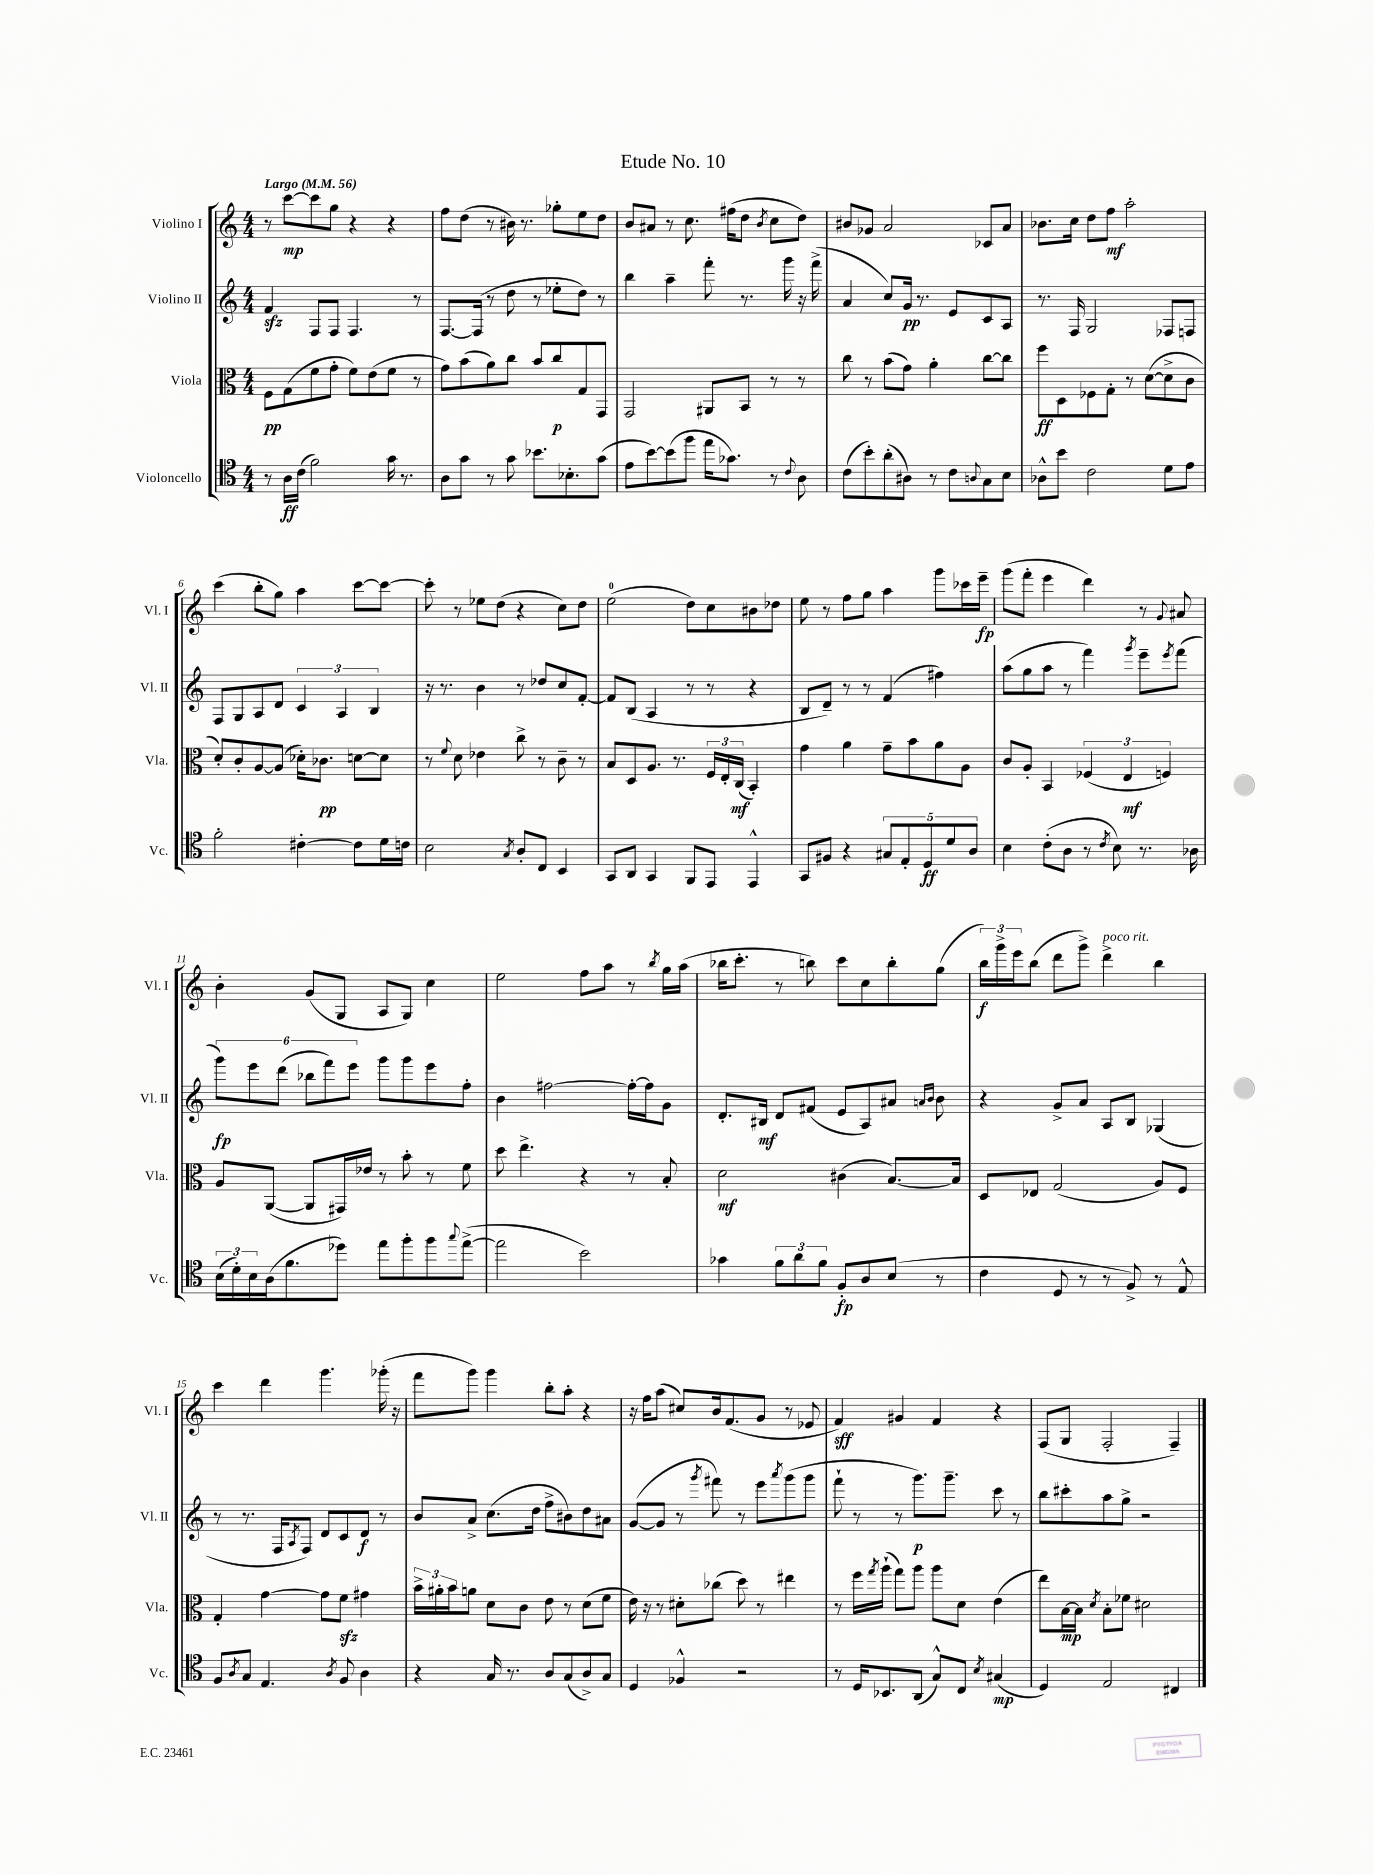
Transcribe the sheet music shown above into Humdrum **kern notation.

**kern	**kern	**kern	**kern
*staff4	*staff3	*staff2	*staff1
*clefC4	*clefC3	*clefG2	*clefG2
*k[]	*k[]	*k[]	*k[]
*M4/4	*M4/4	*M4/4	*M4/4
*MM56	*MM56	*MM56	*MM56
8r	8F\L	4f/	8r
16A\LL	(8G\	.	[8ccc\L
(16c\JJ	.	.	.
2f\)	8f\	8F/L	8ccc\]
.	8g'\J	8F/J	8gg\J
.	8f\L)	4.F/	4r
.	(8e\	.	.
16g\	8f\J	.	4r
8.r	.	.	.
.	8r	8r	.
=	=	=	=
8A\L	8g\L)	[8.F/L	8ff\L
8g\J	(8b\	.	(8dd\J
.	.	(16F/]Jk	.
8r	8a\)	8r	8r
8g\	8cc\J	8dd\	16b#\)
.	.	.	8.r
8.b-\L	8b/L	8r	.
.	8cc/	8ee-'\L	8gg-'\L
8.B-'\	.	.	.
.	8G/	8dd\J)	8ee\
(8g\J	8GG/J	8r	8dd\J
=	=	=	=
8e\L	2GG/	4bb\	8b/L
[8b\)	.	.	8a#/J
(8b\]	.	4aa~\	8r
8ff\J	.	.	8.cc\
16ee\LK	8AA#/L	8fff'\	.
8.g-\J)	.	.	(16ff#\LK
.	8BB/J	8.r	8dd\J
.	.	.	8qb/
8r	8r	.	8cc\L
.	.	16ggg\	.
8qqc/	.	.	.
8A\	8r	16r	8dd\J)
.	.	(16fff^\	.
=	=	=	=
(8c\L	8cc\	4a/	8b#/L
8b'\)	8r	.	8g-/J
(8a'\	(8b\L	8cc/L)	2a/
8A#\J)	8g\J)	16g/Jk	.
.	.	8.r	.
8r	4a'\	.	.
8c\L	.	8e/L	.
8qqA/	.	.	.
8G\	[8cc\L	8c/	8c-/L
8B\J	8cc\]J	8A/J	8a/J
=	=	=	=
8A-^^\L	8ff\L	8.r	8.b-\L
8b\J	8D\	.	.
.	.	16F/	16cc\Jk
2c\	8F-\	2G/	8dd\L
.	8G'\J	.	8ff\J
.	8r	.	2aa'\
.	([8d\L	.	.
8d\L	8d^\]	8F-/L	.
8e\J	8c\J	8F/J	.
=	=	=	=
2f'\	8d'/L)	8F/L	(4ccc\
.	8c'/	8G/	.
.	[8A/	8A/	8bb'\L
.	(8A/]J	8d/J	8gg\J)
[4c#'\	16d-'\LK)	6c/	4aa\
.	8.c-\J	.	.
.	.	6A/	.
8c#\]L	[8d\L	.	[8ccc\L
.	.	6B/	.
16d\L	8d\]J	.	8ccc\_J
16c\JJ	.	.	.
=	=	=	=
2B\	8r	16r	8ccc'\]
.	.	8.r	.
.	8qqf/	.	.
.	8d\	.	8r
.	4e-\	4b\	8ee-\L
.	.	.	(8dd\J
8qG/	.	.	.
8A'/L	8cc^\	8r	4r
8C/J	8r	8dd-/L	.
4BB/	8c~\	8cc/	8cc\L)
.	8r	[8f'/J	8dd\J
=	=	=	=
8GG/L	8B/L	8f/]L	(2ee\
8AA/J	8D/	(8B/J	.
4GG/	8.A/J	4A/	.
.	8.r	.	.
8FF/L	.	8r	8dd\L)
8EE/J	24F/LL	8r	8cc\
.	24E'/	.	.
.	(24C/JJ	.	.
4EE^^/	4BB'/)	4r	8b#\
.	.	.	8dd-\J
=	=	=	=
8GG/L	4g\	8B/L	8ee\
8F#/J	.	8d~/J)	8r
4r	4a\	8r	8ff\L
.	.	8r	8gg\J
10G#/L	8g~\L	(4f/	4aa\
10E'/	.	.	.
.	8b\	.	.
10D/	.	.	.
.	8a\	4ff#\)	8ggg\L
10d/	.	.	.
.	8A\J	.	16ccc-\L
10A/J	.	.	.
.	.	.	16eee~\JJ
=	=	=	=
4B\	8c/L	(8aa\L	(8ggg\L
.	8A'/J	8gg\	8fff'\J
(8c'\L	4BB/	8aa\J	4eee\
8A\J	.	8r	.
8r	(6F-/	4fff\)	4ddd\)
8qc/	.	.	.
8B\)	.	.	.
.	6E/	.	.
.	.	8qggg/	.
8.r	.	8eee~\L	8r
.	6F/)	.	.
.	.	8qeee/	8qqg/
.	.	(8fff\J	8a#/
16A-\	.	.	.
=	=	=	=
(24B\LL	8A/L	12ggg\L)	4b'\
24d'\)	.	.	.
24B\	.	12eee\	.
(16A\J	([8AA/J	.	.
.	.	(12ddd\J	.
8.f\	.	.	.
.	8AA/]L	12bb-\L	(8g/L
.	.	12fff\)	.
8dd-\J)	16GG#/L)	.	8G/J
.	.	12eee\J	.
.	16e-/JJ	.	.
8ee\L	8r	8ggg\L	8A/L
8ff'\	8b'\	8ggg\	8G/J)
8ff\	8r	8eee\	4cc\
8qqgg/	.	.	.
([8ee^\J	8f\	8ff'\J	.
=	=	=	=
2ee\]	8dd\	4b\	2ee\
.	4.ee^\	.	.
.	.	[2ff#\	.
2b\)	4r	.	8ff\L
.	.	.	8aa\J
.	8r	16ff#'\_LL	8r
.	.	16ff#\]J	.
.	.	.	8qbb/
.	8B'/	8g\J	16gg\LL
.	.	.	(16aa\JJ
=	=	=	=
4g-\	2d\	8.d'/L	16bb-\LK
.	.	.	8.ccc'\J
.	.	16B#/Jk	.
12f\L	.	8d/L	8r
12a\	.	.	.
.	.	(8f#/J	8bb\)
12f\J	.	.	.
8F'/L	(4c#\	8e/L	8ccc\L
8A/	.	8A/)	8cc\
(8B/J	[8.B/L)	8a#/J	8bb'\
.	.	16qqa/LL	.
.	.	16qqb/JJ	.
8r	.	8b\	(8gg\J
.	16B/]Jk	.	.
=	=	=	=
4c\	8D/L	4r	24bb\LL)
.	.	.	24ggg^\
.	.	.	24eee\J
.	8E-/J	.	(8bb\J
8D/	(2G/	8g^/L	8ddd\L
8r	.	8a/J	8ggg^\J)
8r	.	8A/L	4ddd^\
8F^/)	.	8B/J	.
8r	8A/L)	(4G-/	4bb\
8E^^/	8F/J	.	.
=	=	=	=
8F/L	4G'/	8r	4ccc\
8qA/	.	.	.
8G/J	.	8.r	.
4.E/	[4g\	.	4ddd\
.	.	16F/LK	.
.	.	8qA/	.
.	.	8F/J)	.
.	8g\]L	8d/L	4.ggg\
8qA/	.	.	.
8F/	8f\J	8c/	.
4A\	4g#\	8d/J	.
.	.	8r	(16ggg-'\
.	.	.	16r
=	=	=	=
4r	24b^\LL	8b/L	8fff\L
.	24a#'\	.	.
.	24b\J	.	.
.	8a\J	8a^/J	8ggg\J)
16G/	8d\L	(8.cc\L	4ggg\
8.r	.	.	.
.	8c\J	.	.
.	.	16dd\Jk	.
8A/L	8e\	8ff^\L	8bb'\L
(8G/	8r	8b#\)	8aa'\J
8A^/)	(8d\L	8dd\	4r
8G/J	8f\J	8a#\J	.
=	=	=	=
4D/	16e\)	([8g/L	16r
.	16r	.	16ff\LK
.	8r	8g/]J	(8aa\J
4F-^^/	8d#'\L	8r	8cc#/L)
.	.	8qggg/	.
.	(8cc-\J	8fff#\)	16b/k
.	.	.	(8.f/
2r	8dd\)	8r	.
.	8r	8eee\L	8g/J
.	.	8qaaa/	.
.	4ee#\	(8ggg\	8r
.	.	8ggg\J	8e-/
=	=	=	=
8r	8r	8fff`\	4f/)
16D/LK	16ff\LL	8r	.
.	8qgg/	.	.
8.BB-/	(16aa`\JJ	.	.
.	8gg\L)	8r	4g#/
(8AA/J	8aa\J	8.ggg\L)	.
8G^^/L)	8aa\L	.	4f/
.	.	8.ggg~\J	.
8C/J	8d\J	.	.
8qB/	.	.	.
(4G#/	(4e\	8ccc\	4r
.	.	8r	.
=	=	=	=
4D/)	8ee\L)	8bb\L	(8F/L
.	[16B\L	8ccc#'\	8G/J
.	16B\]JJ	.	.
.	8qd/	.	.
2E/	8B'\L	8aa\	2F'/
.	8f-\J	8gg^\J	.
.	2d#\	2r	.
4C#/	.	.	4F~/)
==	==	==	==
*-	*-	*-	*-
